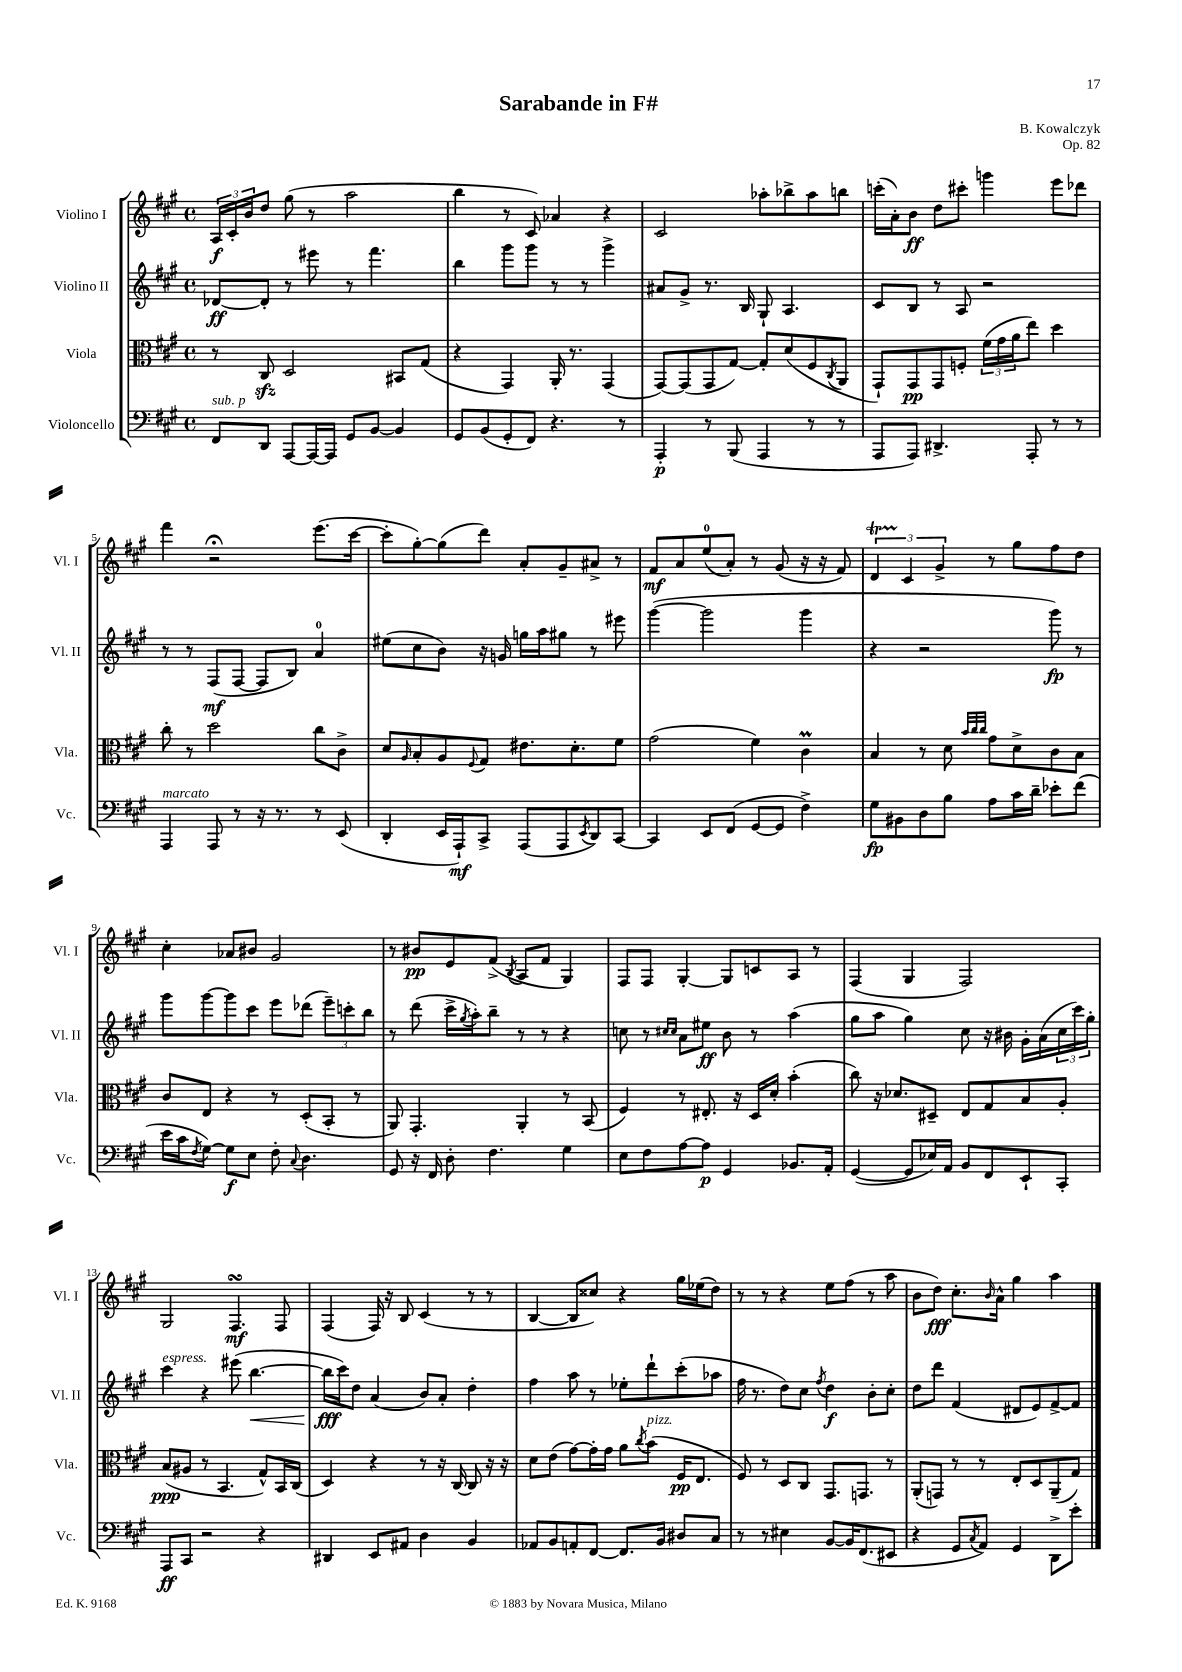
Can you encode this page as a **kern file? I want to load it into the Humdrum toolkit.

**kern	**kern	**kern	**kern
*staff4	*staff3	*staff2	*staff1
*clefF4	*clefC3	*clefG2	*clefG2
*k[f#c#g#]	*k[f#c#g#]	*k[f#c#g#]	*k[f#c#g#]
*M4/4	*M4/4	*M4/4	*M4/4
*met(c)	*met(c)	*met(c)	*met(c)
8FF#	8r	[8d-	24A
.	.	.	24c#'
.	.	.	24b
8DD	8C#	8d-']	8dd
[8AAA	2D	8r	(8gg#
16AAA_	.	8eee#	8r
16AAA]	.	.	.
8GG#	.	8r	2aa
[8BB	.	4.fff#	.
4BB]	8BB#	.	.
.	(8G#	.	.
=	=	=	=
8GG#	4r	4bb	4bb
(8BB	.	.	.
8GG#'	4GG#)	8ggg#	8r
8FF#)	.	8ggg#	8c#)
4.r	16AA'	8r	4a-
.	8.r	.	.
.	.	8r	.
.	(4GG#	4ggg#^	4r
8r	.	.	.
=	=	=	=
4AAA'	[8GG#)	8a#	2c#
.	(8GG#]	8g#^	.
8r	8GG#	8.r	.
(8BBB	[8G#)	.	.
.	.	16B	.
4AAA	8G#']	8G#`	8aa-'
.	(8d	4.A	8bb-^
8r	8F#	.	8aa-
.	8qC#	.	.
8r	8AA	.	8bb
=	=	=	=
8AAA	8GG#`)	8c#	(16ccc'
.	.	.	16a')
8AAA)	8GG#	8B	8b
4.DD#^	8GG#	8r	8dd
.	8F'	8A	8ccc#'
.	(24f#	2r	4ggg
.	24g#	.	.
.	24a	.	.
8AAA'	8ee)	.	.
8r	4dd	.	8eee
8r	.	.	8ddd-
=	=	=	=
4AAA	8cc#'	8r	4fff#
.	8r	8r	.
8AAA	2dd	(8F#	2r;
8r	.	[8F#	.
16r	.	8F#]	.
8.r	.	.	.
.	.	8B)	.
8r	8cc#	4a	(8.eee
(8EE	8c#^	.	.
.	.	.	[16ccc#
=	=	=	=
4DD'	8d	(8ee#	8ccc#']
.	16qqA	.	.
.	8B'	8cc#	[8gg#')
16EE	8A	8b)	(8gg#]
16AAA`)	.	.	.
.	8qqF#	.	.
8CC#^	8G#	16r	8ddd)
.	.	16g	.
(8AAA	8.e#	16gg	8a'
.	.	16aa	.
8AAA	.	8gg#	8g#~
.	8.d'	.	.
8qEE	.	.	.
8DD)	.	8r	8a#^
[8CC#	8f#	8eee#	8r
=	=	=	=
4CC#]	(2g#	([4ggg#	8f#
.	.	.	8a
8EE	.	2ggg#]	(8ee
(8FF#	.	.	8a')
[8GG#	4f#)	.	8r
8GG#]	.	.	(8g#
4F#^)	4c#	4ggg#	16r
.	.	.	16r
.	.	.	8f#)
=	=	=	=
8G#	4B	4r	6d
8BB#	.	.	.
.	.	.	6c#
8D	8r	2r	.
.	.	.	6g#^
8B	8d	.	.
.	32qqb	.	.
.	32qqcc#	.	.
.	32qqcc#	.	.
8A	8g#	.	8r
16c#	8d^	.	8gg#
16d~	.	.	.
8e-'	8c#	8ggg#)	8ff#
(8f#	8B	8r	8dd
=	=	=	=
16e	8c#	8ggg#	4cc#'
16c#	.	.	.
8qF#	.	.	.
[8G#)	8E	[8ggg#	.
8G#]	4r	8ggg#]	8a-
8E	.	8ccc#	8b#
8F#'	8r	8eee	2g#
8qqC#	.	.	.
4.D	(8D'	(8ddd-	.
.	8BB'	12eee~)	.
.	.	12ccc'	.
.	8r	.	.
.	.	12bb	.
=	=	=	=
8GG#	8AA)	8r	8r
16r	4.GG#'	(8ddd	8b#
16FF#	.	.	.
8D'	.	16ccc#^	8e
.	.	8qgg#	.
.	.	16aa')	.
4.F#	.	8bb~	(8f#^
.	.	.	8qB
.	4AA'	8r	8A
.	.	8r	8f#
4G#	8r	4r	4G#)
.	(8BB	.	.
=	=	=	=
8E	4F#)	8cc	8F#
8F#	.	8r	8F#
.	.	16qqcc#	.
.	.	16qqcc#	.
[8A	8r	8a	[4G#'
8A]	8.E#'	8ee#	.
4GG#	.	8b	8G#]
.	16r	.	.
.	16D	8r	8c
.	16d'	.	.
8.BB-	(4b'	(4aa	8A
.	.	.	8r
16AA'	.	.	.
=	=	=	=
([4GG#	8cc#)	8gg#	(4F#
.	16r	8aa	.
.	8.d-	.	.
8GG#]	.	4gg#)	4G#
16E-)	8D#~	.	.
16AA	.	.	.
8BB	8E	8cc#	2F#)
8FF#	8G#	16r	.
.	.	16b#	.
8EE`	8B	16g#'	.
.	.	(16a	.
8CC#'	8A'	24cc#	.
.	.	24ccc#)	.
.	.	24gg#'	.
=	=	=	=
8AAA	(8B	4ccc#	2G#
8CC#	8A#	.	.
2r	8r	4r	.
.	4.BB	.	.
.	.	(8eee#	4.F#
.	.	[4.bb	.
4r	8G#^^)	.	.
.	16BB	.	8F#
.	(16C#	.	.
=	=	=	=
4DD#	4D)	16bb]	(4F#
.	.	16ccc#)	.
.	.	8dd	.
8EE	4r	(4a	16F#)
.	.	.	16r
8AA#	.	.	8B
4D	8r	8b)	(4c#
.	16r	8a'	.
.	[16C#	.	.
4BB	8C#]	4dd'	8r
.	16r	.	8r
.	16r	.	.
=	=	=	=
8AA-	8d	4ff#	[4B
8BB	(8e	.	.
8AA'	[8g#)	8aa	8B]
[8FF#	16g#']	8r	8cc##)
.	16g#	.	.
8.FF#]	8a	8ee-'	4r
.	8qcc#	.	.
.	(8b	8ddd`	.
16BB	.	.	.
8D#	16F#	(8ccc#'	16gg#
.	8.E	.	(16ee-
8C#	.	8aa-	8dd)
=	=	=	=
8r	8F#)	16ff#	8r
.	.	8.r	.
8r	8r	.	8r
4E#	8D	8dd)	4r
.	8C#	8cc#	.
.	.	8qff#	.
[8BB	8.GG#	4dd	8ee
16BB]	.	.	(8ff#
(8.FF#	8.GG	.	.
.	.	8b'	8r
8EE#	8r	8cc#'	8aa
=	=	=	=
4r	(8AA'	8dd	8b
.	8GG)	8ddd	8dd)
8GG#	8r	(4f#	8.cc#'
8qC#	.	.	.
8AA)	8r	.	.
.	.	.	16qqb
.	.	.	16a^^
4GG#	8E'	8d#	4gg#
.	8D	8e)	.
8DD^	(8AA~	[8f#^	4aa
8e'	8G#)	8f#]	.
==	==	==	==
*-	*-	*-	*-
